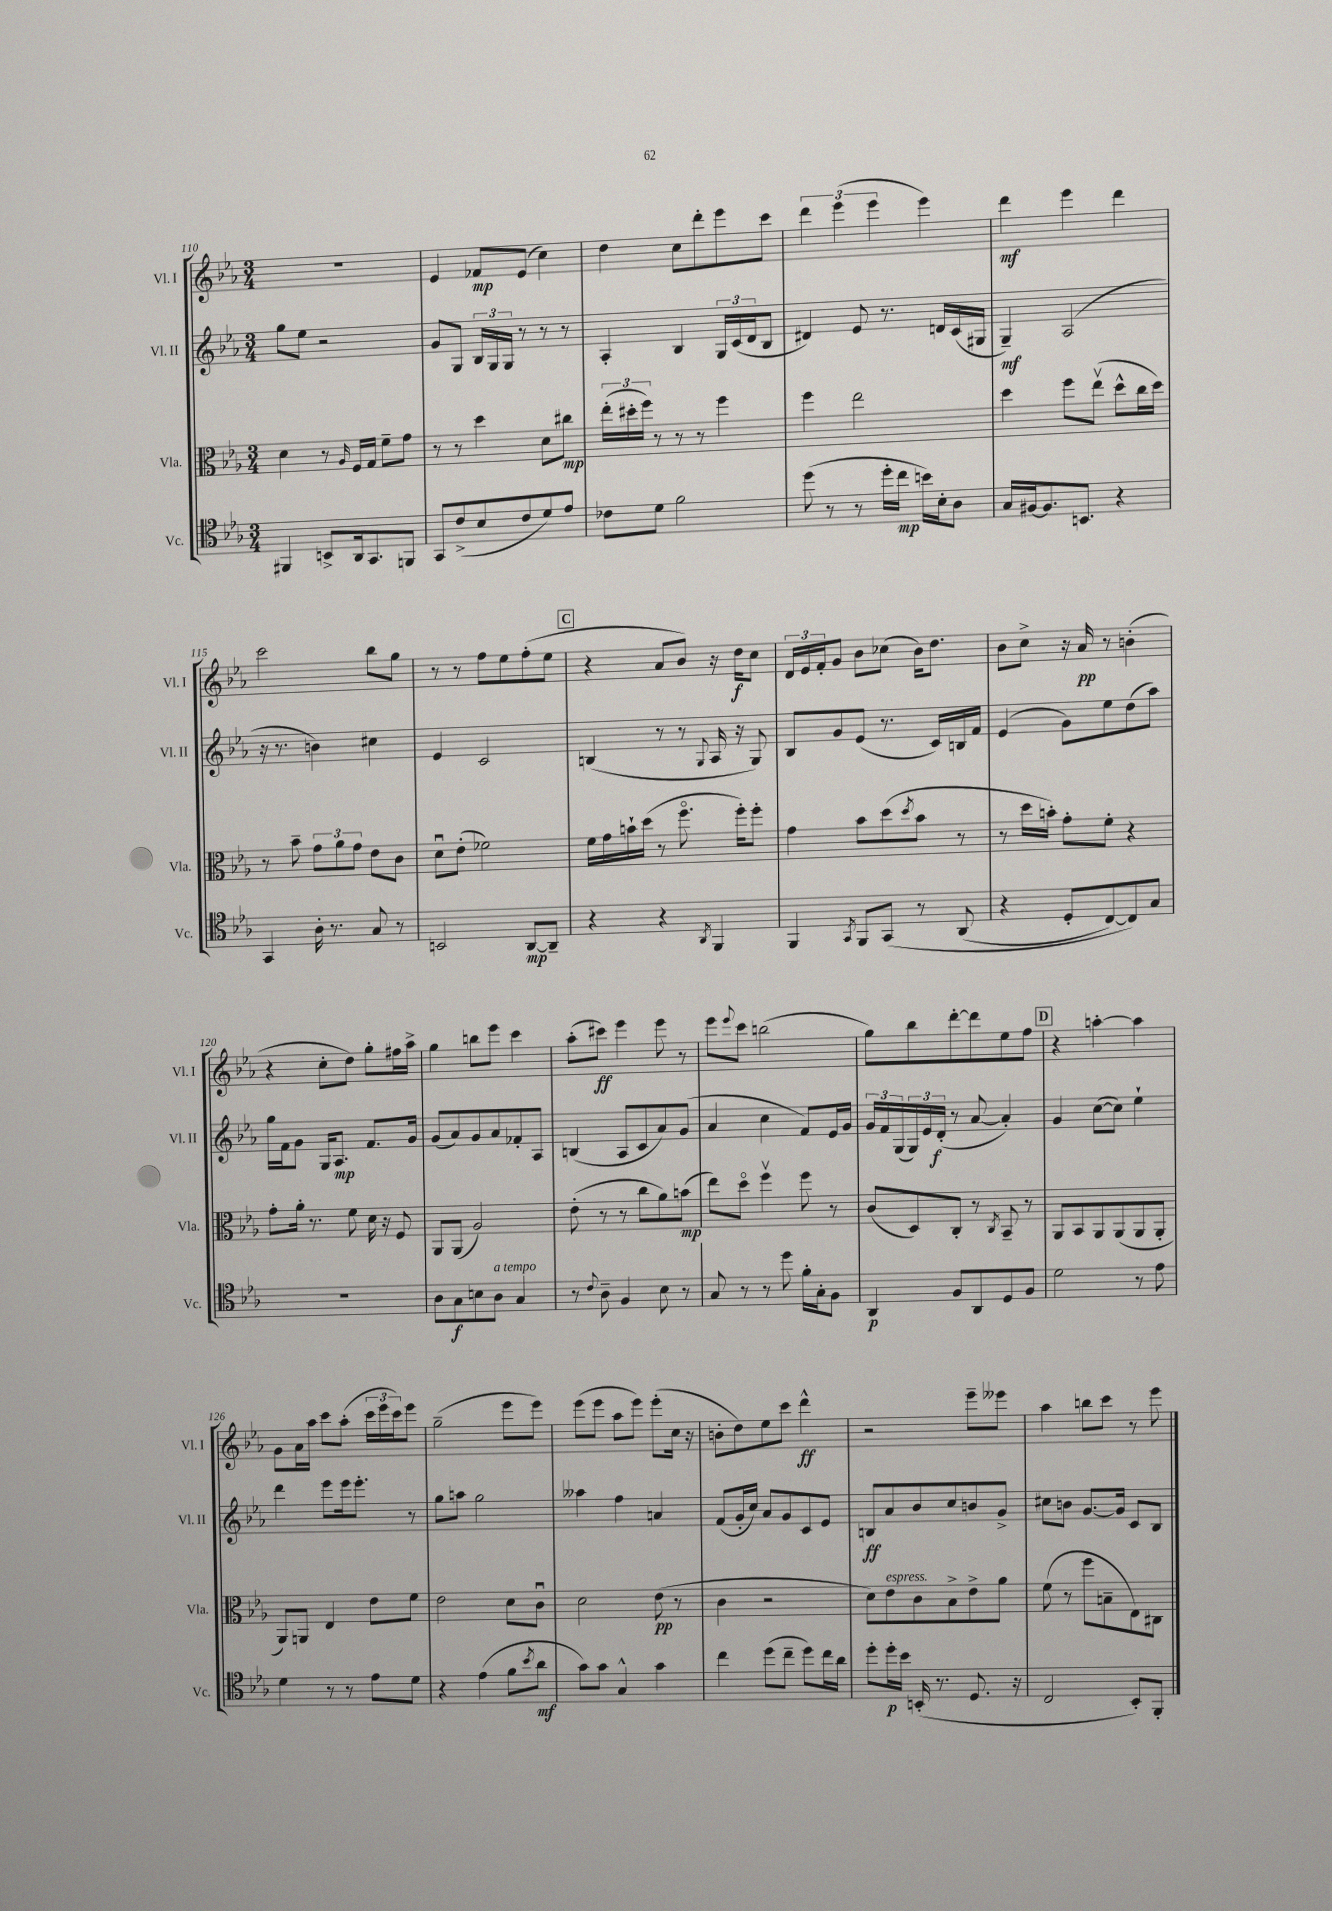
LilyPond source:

<<
\new StaffGroup <<
\new Staff = "s0" \with { instrumentName = "Vl. I" shortInstrumentName = "Vl. I" } {
    \clef treble \key ees \major \numericTimeSignature \time 3/4
    R2. |
    ees'4 fes'8\mp ees'8( c''4) |
    d''4 c''8 d'''8-. ees'''8 c'''8 |
    \tuplet 3/2 { d'''4 ees'''4( ees'''4 } ees'''4) |
    d'''4\mf ees'''4 d'''4 |
    c'''2 bes''8 g''8 |
    r8 r8 f''8 ees''8 f''8-.( ees''8 |
    \mark \markup { \box "C" } r4 aes'8 bes'8) r16 d''16\f c''8 |
    \tuplet 3/2 { d'16 ees'16 f'16-. } g'8 bes'8 ces''8( bes'16) d''8. |
    bes'8 c''8-> r16 aes'16\pp r8 b'4-.( |
    r4 c''8-. d''8) g''8-. fis''16 aes''16-> |
    g''4 b''8 ees'''8 c'''4 |
    aes''8-.( cis'''8\ff) ees'''4 ees'''8 r8 |
    ees'''8 \appoggiatura { ees'''8 } c'''8 b''2( |
    g''8) bes''8 d'''8~-. d'''8 ees''8 f''8 |
    \mark \markup { \box "D" } r4 a''4~-. a''4 |
    g'8 aes'16 aes''16 c'''8 aes''8-.( \tuplet 3/2 { c'''16 ees'''16 c'''16) } ees'''8 |
    g''2--( ees'''8 ees'''8) |
    ees'''8( ees'''8 aes''8 ees'''8) ees'''8-.( c''16 r16 |
    b'8-. d''8) ees''8 c'''8 d'''4-^\ff |
    r2 ees'''8-- eeses'''8 |
    aes''4 b''8 c'''8 r8 ees'''8 \bar "|." |
}
\new Staff = "s1" \with { instrumentName = "Vl. II" shortInstrumentName = "Vl. II" } {
    \clef treble \key ees \major \numericTimeSignature \time 3/4
    g''8 ees''8 r2 |
    g'8 g8 \tuplet 3/2 { bes16 g16 g16 } r8 r8 r8 |
    aes4-. bes4 \tuplet 3/2 { g16 c'16( d'16 } bes8 |
    dis'4) ees'8 r8. d'16 c'16( gis16 |
    g4--\mf) aes2( |
    r16 r8. b'4) cis''4 |
    ees'4 c'2 |
    \mark \markup { \box "C" } b4( r8 r8 \appoggiatura { g8 } aes16 r16 g8) |
    bes8 g'8 ees'8( r8. c'16) b16 f'16 |
    ees'4( g'8) ees''8 d''8( aes''8) |
    g''16 f'16 g'8 g16 aes8.\mp f'8. g'16 |
    g'8( aes'8) g'8 aes'8 fes'8-. aes8 |
    b4( aes8 c'8 aes'8) g'8( |
    aes'4 c''4 f'8) ees'16 g'16 |
    \tuplet 3/2 { g'16 f'16 g16( } \tuplet 3/2 { g16) ees'16 d'16-.\f( } r8 aes'8~ aes'4-.) |
    \mark \markup { \box "D" } g'4 c''8~( c''8) ees''4-! |
    d'''4 ees'''8 ees'''16 ees'''8.-. r8 |
    g''8 a''8 g''2 |
    aeses''4 f''4 a'4 |
    f'8( g'16-. c''16) aes'8 g'8 c'8 ees'8 |
    b8\ff aes'8 bes'8 c''8 b'8 g'8-> |
    cis''8 b'8 g'8.~ g'16 c'8 bes8 \bar "|." |
}
\new Staff = "s2" \with { instrumentName = "Vla." shortInstrumentName = "Vla." } {
    \clef alto \key ees \major \numericTimeSignature \time 3/4
    d'4 r8 \grace { aes16 } f16 g16 f'8-- g'8 |
    r8 r8 d''4 d'8 cis''8\mp |
    \tuplet 3/2 { ees''16-.( dis''16-. f''16) } r8 r8 r8 f''4 |
    f''4 ees''2 |
    d''4 f''8 ees''8\upbow( d''8-^ c''16 d''16) |
    r8 bes'8-- \tuplet 3/2 { g'8 aes'8 g'8 } ees'8 c'8 |
    d'8\downbow ees'8-.( fes'2) |
    \mark \markup { \box "C" } f'16 g'16 b'16-! d''16( r8 f''8.\flageolet f''16-.) f''8-. |
    g'4 bes'8 d''8( \acciaccatura { d''8 } bes'8 r8 |
    r8 d''16 b'16-.) g'8-. f'8-. r4 |
    g'8-. aes'16-. r8. f'8 d'16 r16 f8 |
    aes,8 aes,8( aes2) |
    ees'8-.( r8 r8 c''8 aes'8) b'8\mp( |
    ees''8) d''8\flageolet f''4\upbow f''8 r8 |
    c'8( d8) c8-. r8 \acciaccatura { c8 } bes,8-- r8 |
    \mark \markup { \box "D" } aes,8 bes,8 aes,8 aes,8( aes,8 aes,8-. |
    aes,8) a,8 ees4 ees'8 f'8 |
    ees'2 d'8 c'8\downbow |
    d'2 ees'8\pp( r8 |
    c'4 r2 |
    d'8) ees'8^\markup { \italic "espress." } c'8 bes8-> ees'8-> aes'8 |
    f'8( r8 f''8 b8-- ees8) cis8 \bar "|." |
}
\new Staff = "s3" \with { instrumentName = "Vc." shortInstrumentName = "Vc." } {
    \clef tenor \key ees \major \numericTimeSignature \time 3/4
    fis,4 b,8-> aes,16 g,8. f,8 |
    g,8 c'8->( bes8 c'8 d'8) ees'8 |
    ces'8 d'8 f'2 |
    d''8( r8 r8 d''16-. c''16\mp b'16) bes16-. aes8 |
    g16 fis16~ fis8. b,8. r4 |
    g,4 aes16-. r8. g8 r8 |
    b,2 aes,8~\mp aes,8-- |
    \mark \markup { \box "C" } r4 r4 \acciaccatura { aes,8 } f,4 |
    f,4 \acciaccatura { g,8 } f,8 g,8\( r8 aes,8( |
    r4 d8-. c8~) c8\) g8 |
    R2. |
    aes8 g8\f b8 aes8^\markup { \italic "a tempo" } g4 |
    r8 \appoggiatura { c'8 } aes8-- f4 bes8 r8 |
    g8 r8 r8 d''8 f'16-. g16-. f8 |
    aes,4\p f8 aes,8 d8 f8 |
    \mark \markup { \box "D" } d'2 r8 ees'8 |
    d'4 r8 r8 ees'8 d'8 |
    r4 ees'4( f'8 \acciaccatura { bes'8 } aes'8\mf |
    g'8) g'8 g4-^ g'4 |
    c''4 d''8( c''8-- d''8) c''16 aes'16 |
    d''8-. d''16-.\p bes'16 b,16-.( r8. d8. r16 |
    c2 bes,8-.) f,8-. \bar "|." |
}
>>
>>
\layout { \context { \Score currentBarNumber = #110 } }
